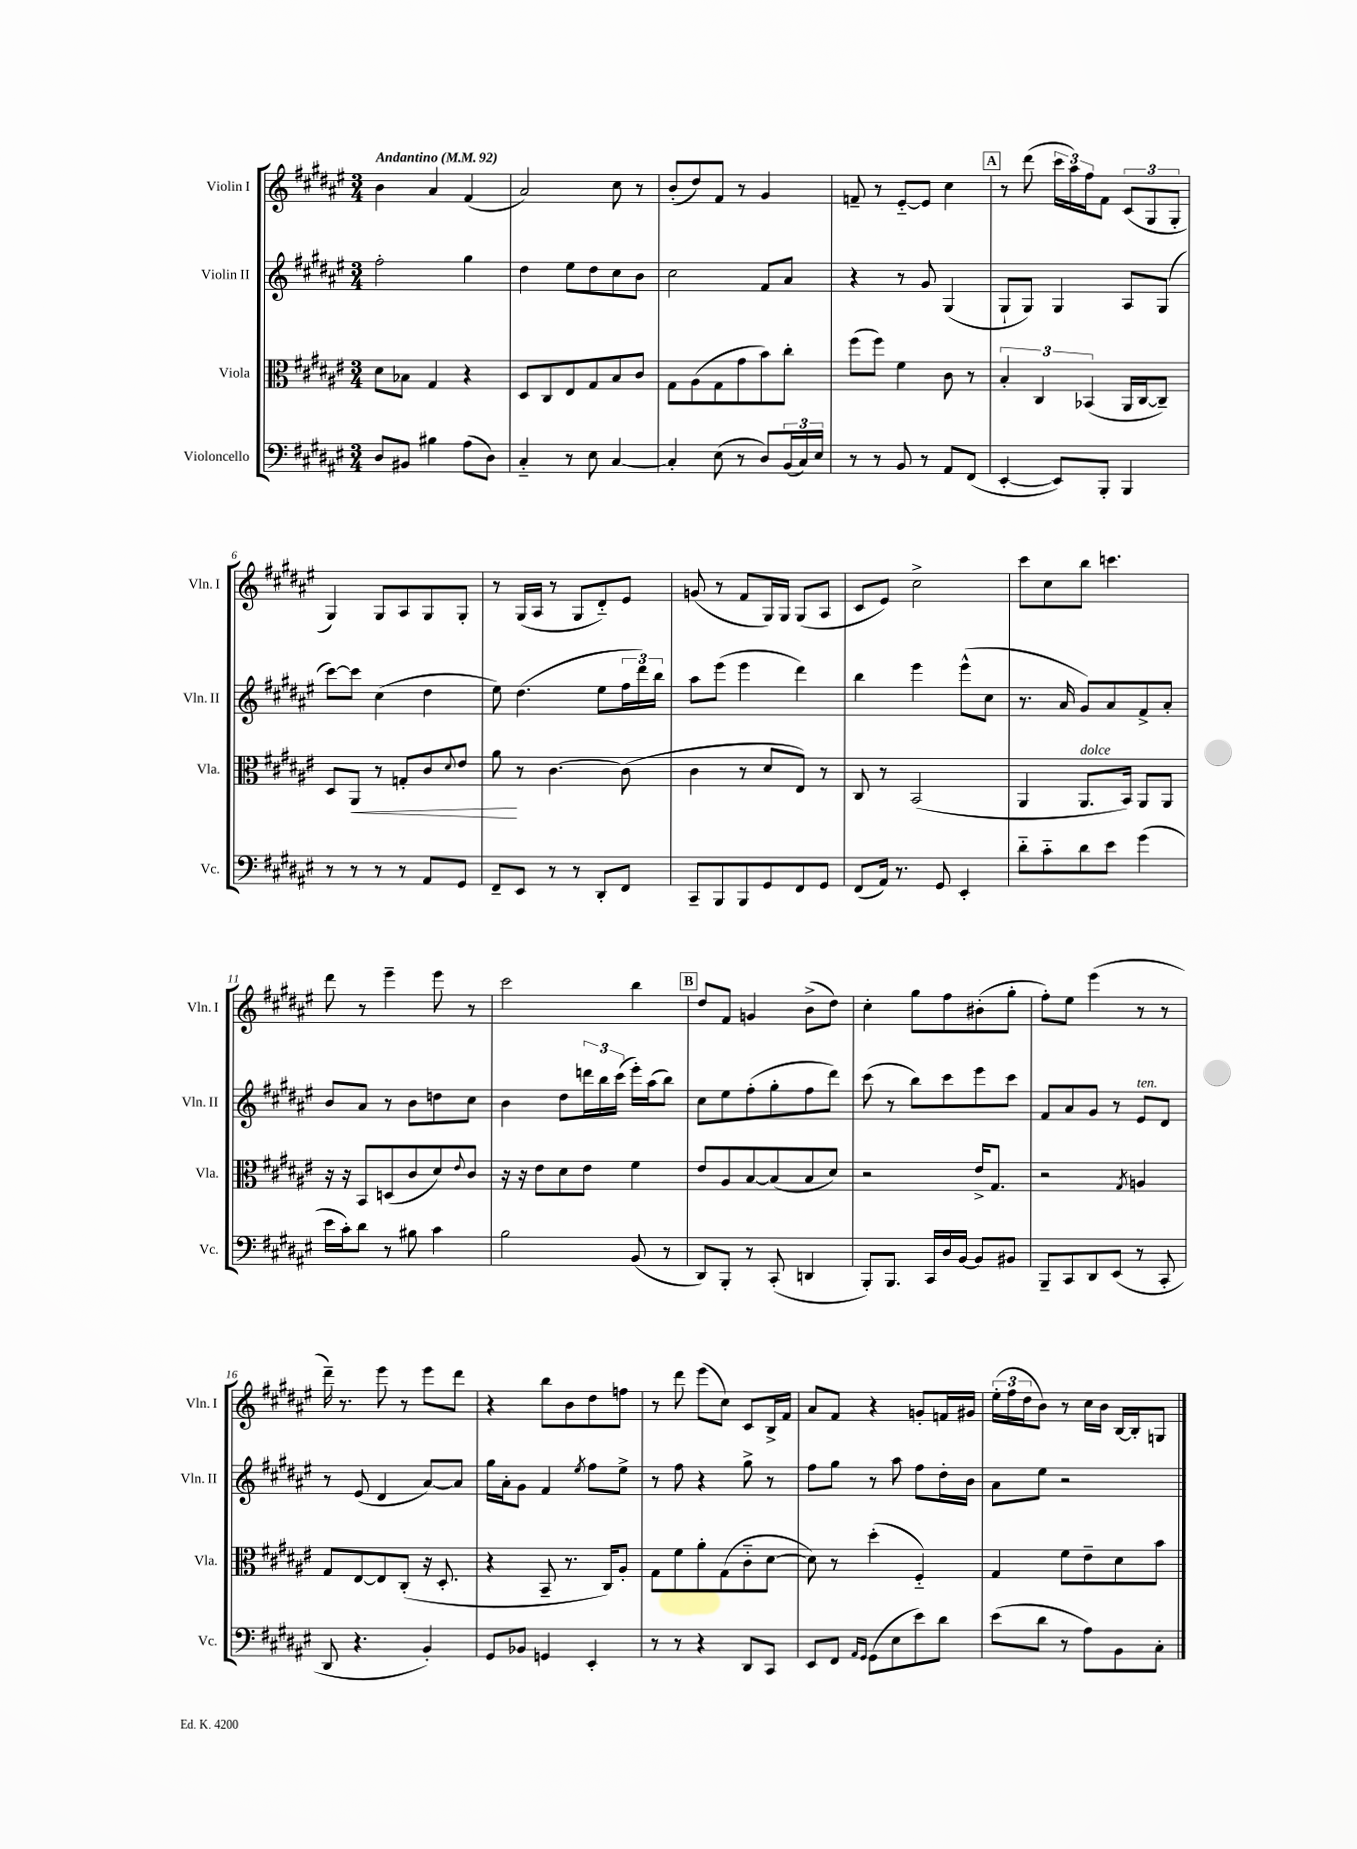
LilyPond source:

<<
\new StaffGroup <<
\new Staff = "s0" \with { instrumentName = "Violin I" shortInstrumentName = "Vln. I" } {
    \clef treble \key fis \major \numericTimeSignature \time 3/4 \tempo "Andantino" 4 = 92
    b'4 ais'4 fis'4( |
    ais'2) cis''8 r8 |
    b'8-.( dis''8) fis'8 r8 gis'4 |
    f'8-- r8 eis'8~-_ eis'8 cis''4 |
    \mark \markup { \box "A" } r8 dis'''8( \tuplet 3/2 { cis'''16 ais''16) fis''16 } fis'8 \tuplet 3/2 { cis'8( gis8 gis8-. } |
    gis4) gis8 ais8 gis8 gis8-. |
    r8 gis16( ais16 r8 gis8 dis'8-_) eis'8 |
    g'8( r8 fis'8 gis16) gis16 gis8( ais8 |
    cis'8 eis'8) cis''2-> |
    cis'''8 cis''8 b''8 c'''4. |
    dis'''8 r8 eis'''4-- eis'''8 r8 |
    cis'''2 b''4 |
    \mark \markup { \box "B" } dis''8 fis'8 g'4 b'8->( dis''8) |
    cis''4-. gis''8 fis''8 bis'8-.( gis''8-. |
    fis''8-.) eis''8 eis'''4( r8 r8 |
    dis'''16--) r8. eis'''8 r8 eis'''8 dis'''8 |
    r4 b''8 b'8 dis''8 f''8 |
    r8 dis'''8 eis'''8( cis''8) cis'8 b16-> fis'16 |
    ais'8 fis'8 r4 g'8-. f'16 gis'16 |
    \tuplet 3/2 { eis''16-.( fis''16 dis''16 } b'8) r8 cis''16 b'16 b16~ b16-. g8 \bar "|." |
}
\new Staff = "s1" \with { instrumentName = "Violin II" shortInstrumentName = "Vln. II" } {
    \clef treble \key fis \major \numericTimeSignature \time 3/4
    fis''2-. gis''4 |
    dis''4 eis''8 dis''8 cis''8 b'8 |
    cis''2 fis'8 ais'8 |
    r4 r8 gis'8 gis4( |
    \mark \markup { \box "A" } gis8-! gis8) gis4 ais8 gis8( |
    cis'''8~) cis'''8 cis''4( dis''4 |
    eis''8) dis''4.( eis''8 \tuplet 3/2 { fis''16 dis'''16) b''16 } |
    ais''8 eis'''8( eis'''4 dis'''4) |
    b''4 eis'''4 eis'''8-^( cis''8 |
    r8. ais'16 gis'8) ais'8 fis'8-> ais'8-. |
    b'8 ais'8 r8 b'8 d''8 cis''8 |
    b'4 dis''8 \tuplet 3/2 { d'''16 b''16 cis'''16( } eis'''16-.) ais''16( b''8) |
    \mark \markup { \box "B" } cis''8 eis''8 fis''8-.( gis''8-. fis''8 dis'''8) |
    cis'''8( r8 b''8) cis'''8 eis'''8 cis'''8 |
    fis'8 ais'8 gis'8 r8 eis'8^\markup { \italic "ten." } dis'8 |
    r8 eis'8( dis'4 ais'8~) ais'8 |
    gis''16 ais'16-. gis'8 fis'4 \acciaccatura { eis''8 } fis''8 eis''8-> |
    r8 fis''8 r4 gis''8-> r8 |
    fis''8 gis''8 r8 ais''8 fis''8 dis''16-. b'16 |
    ais'8 eis''8 r2 \bar "|." |
}
\new Staff = "s2" \with { instrumentName = "Viola" shortInstrumentName = "Vla." } {
    \clef alto \key fis \major \numericTimeSignature \time 3/4
    dis'8 bes8 gis4 r4 |
    dis8 cis8 eis8 gis8 b8 cis'8 |
    gis8 ais8( gis8 gis'8 b'8) cis''8-. |
    fis''8( fis''8) fis'4 cis'8 r8 |
    \mark \markup { \box "A" } \tuplet 3/2 { b4-. cis4 bes,4( } ais,16 cis16~ cis8--) |
    dis8 ais,8\< r8 g8-. cis'8 \appoggiatura { dis'8 } eis'8 |
    ais'8\! r8 cis'4.~ cis'8( |
    cis'4 r8 dis'8 eis8) r8 |
    cis8 r8 b,2( |
    ais,4 ais,8.^\markup { \italic "dolce" } b,16) ais,8 ais,8 |
    r16 r16 b,8 d8( cis'8 dis'8) \appoggiatura { eis'8 } cis'8 |
    r16 r16 eis'8 dis'8 eis'8 fis'4 |
    \mark \markup { \box "B" } eis'8 ais8 b8~ b8( b8 dis'8) |
    r2 eis'16-> gis8. |
    r2 \acciaccatura { gis8 } a4 |
    gis8 eis8~ eis8 cis8-.( r16 dis8.-. |
    r4 b,8-- r8. cis16) ais8-. |
    gis8 fis'8 ais'8-. gis8( cis'8-_ dis'8~ |
    dis'8) r8 dis''4-.( fis4-_) |
    gis4 fis'8 eis'8-- dis'8 b'8 \bar "|." |
}
\new Staff = "s3" \with { instrumentName = "Violoncello" shortInstrumentName = "Vc." } {
    \clef bass \key fis \major \numericTimeSignature \time 3/4
    dis8 bis,8 bis4 ais8( dis8) |
    cis4-_ r8 eis8 cis4~ |
    cis4-. eis8( r8 dis8) \tuplet 3/2 { b,16( cis16) eis16 } |
    r8 r8 b,8 r8 ais,8 fis,8( |
    \mark \markup { \box "A" } eis,4~-. eis,8) b,,8-. b,,4 |
    r8 r8 r8 r8 ais,8 gis,8 |
    fis,8-- eis,8 r8 r8 dis,8-. fis,8 |
    cis,8-- b,,8 b,,8 gis,8 fis,8 gis,8 |
    fis,8( ais,16) r8. gis,8 eis,4-. |
    dis'8-_ cis'8-_ dis'8 eis'8 gis'4( |
    eis'16 cis'16-.) dis'8 r8 bis8 cis'4 |
    b2 b,8( r8 |
    \mark \markup { \box "B" } dis,8) b,,8-. r8 cis,8-.( d,4 |
    b,,8-.) b,,8. cis,16 dis16 b,16~ b,8 bis,8 |
    b,,8-- cis,8 dis,8 eis,8( r8 cis,8-. |
    dis,8 r4. b,4-.) |
    gis,8 bes,8 g,4 eis,4-. |
    r8 r8 r4 dis,8 cis,8 |
    eis,8 fis,8 \grace { ais,16 gis,16 } gis,8( eis8 eis'8) dis'8 |
    eis'8( dis'8 r8 ais8) b,8 cis8-. \bar "|." |
}
>>
>>
